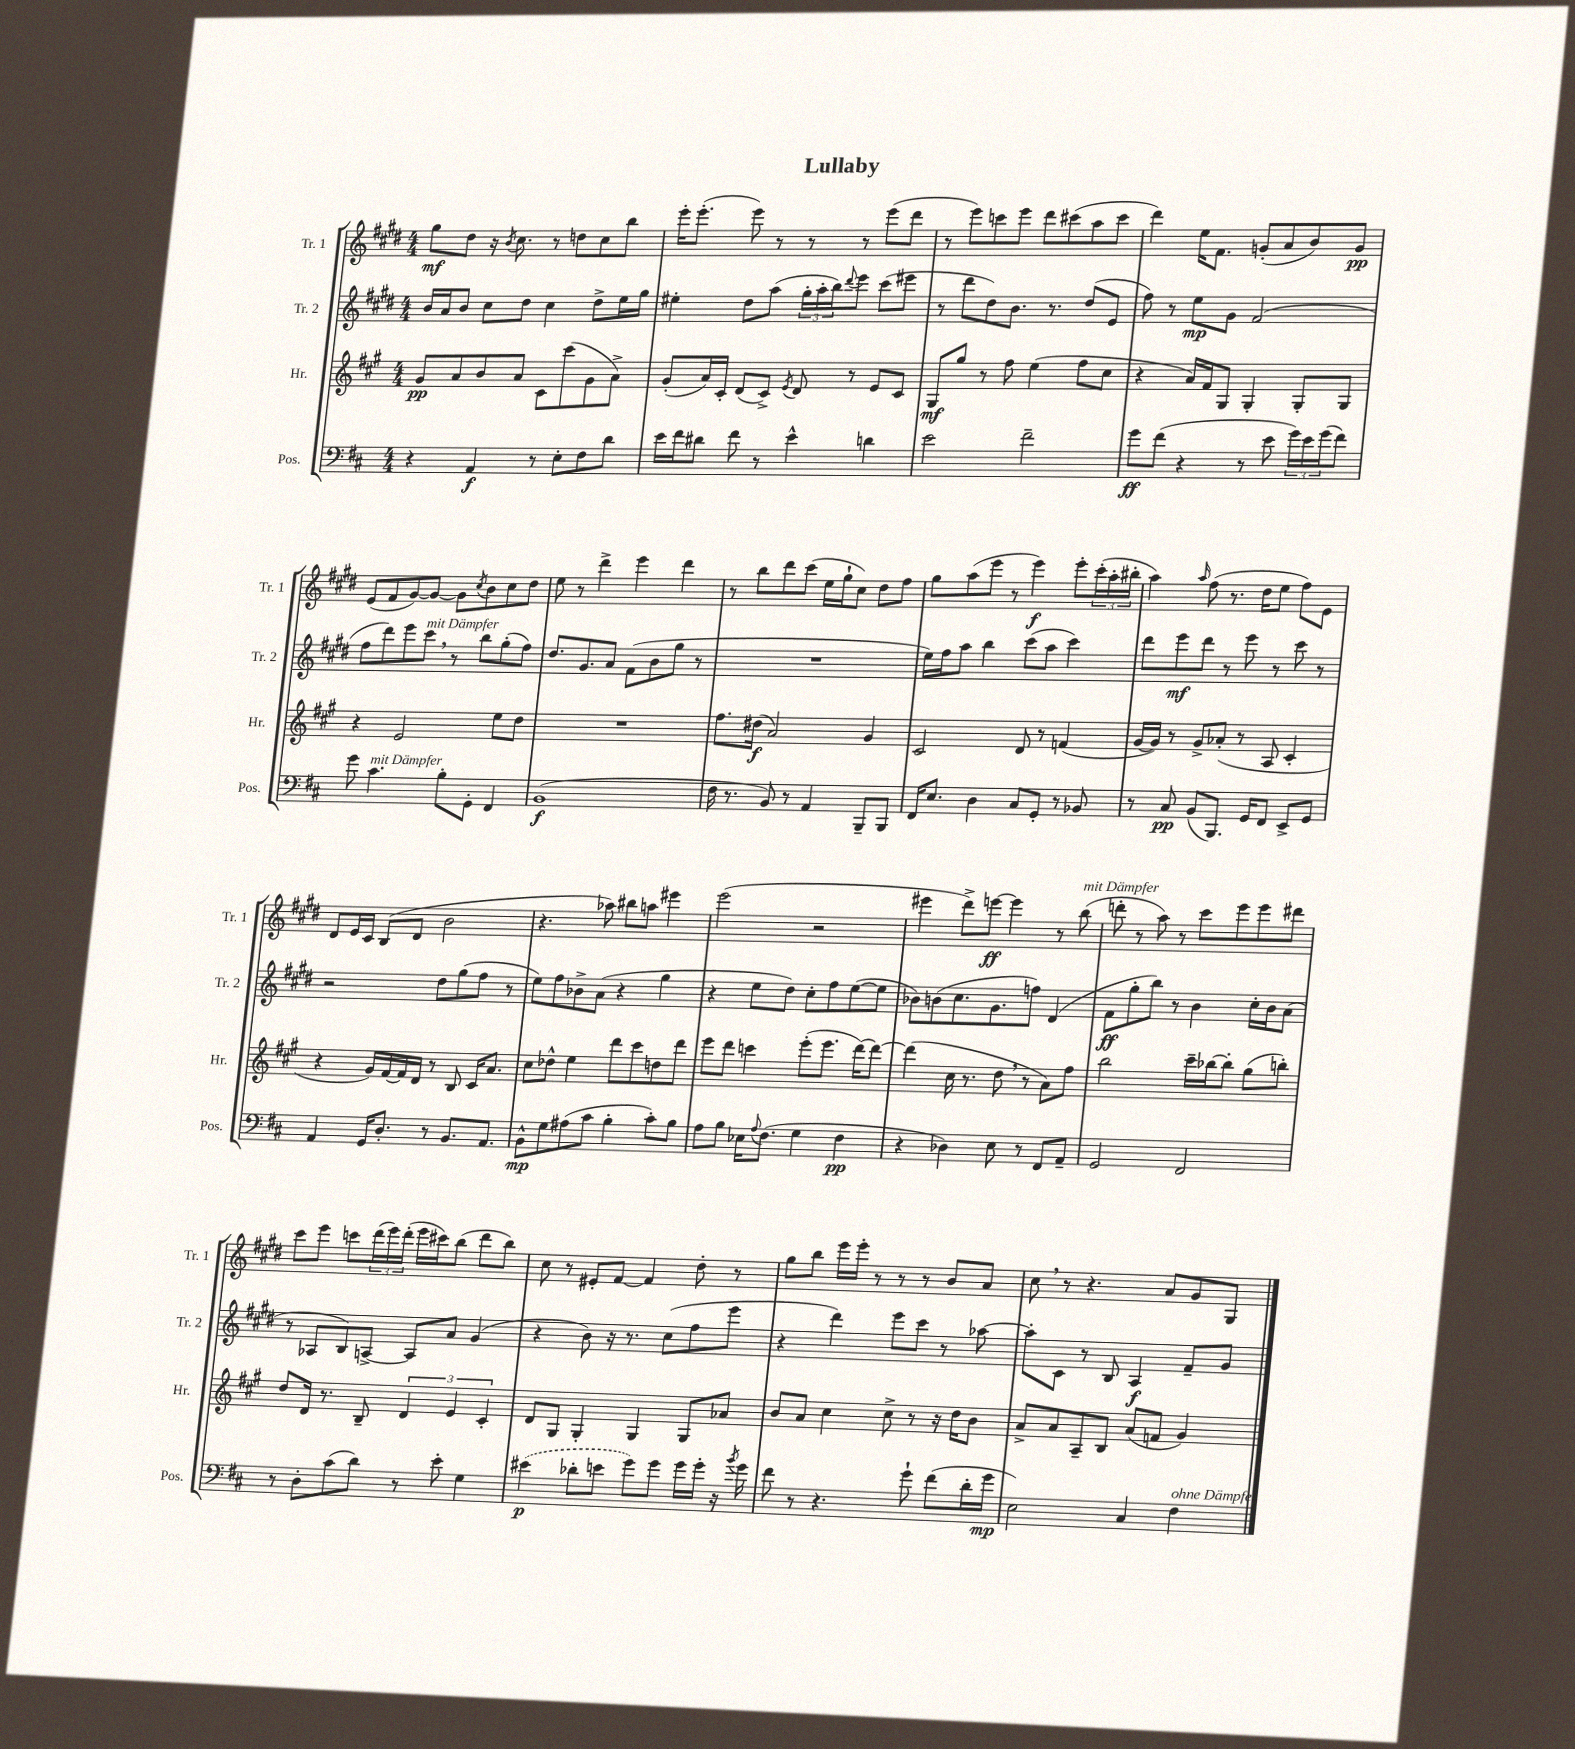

**kern	**kern	**kern	**kern
*staff4	*staff3	*staff2	*staff1
*clefF4	*clefG2	*clefG2	*clefG2
*k[f#c#]	*k[f#c#g#]	*k[f#c#g#d#]	*k[f#c#g#d#]
*M4/4	*M4/4	*M4/4	*M4/4
4r	8g#	16b	8gg#
.	.	16a	.
.	8a	8b	8dd#
4AA	8b	8cc#	16r
.	.	.	8qb
.	.	.	8.cc#
.	8a	8dd#	.
8r	8c#	4cc#	8r
8E'	(8ccc#	.	8dd
8F#	8g#	8dd#^	8cc#
8d	8a^)	16ee	8bb
.	.	16gg#	.
=	=	=	=
16e	(8g#'	4ee#'	16eee'
16f#	.	.	(8.eee'
8d#	16a)	.	.
.	16c#'	.	.
8f#	(8d	8dd#	8eee)
8r	8c#^)	(8aa	8r
.	8qe	.	.
4e^^	8d	24gg#'	8r
.	.	24aa'	.
.	.	24bb)	.
.	.	8qqddd#	.
.	8r	8eee	8r
4d	8e	(8ccc#	(8eee
.	8c#	8eee#	8ddd#
=	=	=	=
2e	8G#	8r	8r
.	8gg#	8ddd#	8eee)
.	8r	8dd#)	8ccc
.	8ff#	8.b	8eee
2f#~	(4ee	.	8ddd#
.	.	8.r	.
.	.	.	(8ccc#
.	8ff#	(8dd#	8aa
.	8cc#	8e	8ccc#
=	=	=	=
8g	4r	8ff#)	4ddd#)
(8f#	.	8r	.
4r	16a)	8ee	16ee
.	16f#	.	8.f#
.	8G#	8g#	.
8r	4G#'	(2f#	(8g'
8e	.	.	8a
24g)	8G#'	.	8b)
24e	.	.	.
(24g	.	.	.
8f#)	8G#	.	8g
=	=	=	=
8g	4r	8ff#	(8e
4.c#	.	8ddd#)	8f#
.	2e	8eee	[8g#)
.	.	8ccc#	8g#_
8B'	.	8r	8g#]
.	.	.	8qcc#
8GG'	.	8bb	8b
4FF#	8ee	(8gg#'	8cc#
.	8dd	8ff#)	8dd#
=	=	=	=
(1BB	1r	8.dd#	8ee
.	.	.	8r
.	.	8.g#	.
.	.	.	4ddd#^
.	.	8a	.
.	.	(8f#	4eee
.	.	8b	.
.	.	8gg#	4ddd#
.	.	8r	.
=	=	=	=
16F#	8.ff#	1r	8r
8.r	.	.	.
.	.	.	8bb
.	(16dd#	.	.
8BB)	2a)	.	8ddd#
8r	.	.	(8ccc#
4AA	.	.	16ee
.	.	.	16gg#`
.	.	.	8cc#)
8BBB~	4g#	.	8dd#
8BBB	.	.	8ff#
=	=	=	=
16FF#	2c#	16ee)	8gg#
8.E	.	16ff#	.
.	.	8aa	(8aa
4D	.	4bb	8eee
.	.	.	8r
8C#	8d	(8ccc#	4eee)
8GG'	8r	8aa	.
8r	(4f	4ccc#)	8eee'
8BB-	.	.	(24ccc#'
.	.	.	24aa'
.	.	.	24bb#'
=	=	=	=
8r	[16g#	8ddd#	4aa)
.	16g#])	.	.
8C#	8r	8eee	.
.	.	.	16qqaa
(8BB	8g#^	8ddd#	(8ff#
8.BBB)	(8a-'	8r	8.r
.	8r	8eee	.
16GG	.	.	16dd#
8FF#	8A	8r	8ee
8EE^	4c#'	8ccc#	8ff#)
8GG	.	8r	8e
=	=	=	=
4AA	4r	2r	8d#
.	.	.	16e
.	.	.	16c#
16GG	16g#)	.	(8B
8.D'	[16f#	.	.
.	16f#]	.	8d#
.	16d	.	.
8r	8r	8dd#	2b
8.BB	8B	(8gg#	.
.	16c#	8ff#	.
8.AA	8.a	.	.
.	.	8r	.
=	=	=	=
8BB^^	8cc#	8ee)	4.r
8G	8dd-^^	8ff#	.
(8A#	4ee	8b-^	.
8c#	.	(8a	8aa-)
4B'	8ddd	4r	8bb#
.	8ccc#	.	8aa
8c#')	8dd	4gg#	4eee#
8B	8ddd	.	.
=	=	=	=
8A	8eee	4r	(2eee
8B	8ddd	.	.
16E-	4ccc	8ee	.
8qqA	.	.	.
(8.F#	.	.	.
.	.	8dd#)	.
4G	(8eee'	8cc#'	2r
.	8.eee	8ff#	.
4F#	.	([8ee	.
.	[16ddd)	.	.
.	8ddd_	8ee]	.
=	=	=	=
4r	(4ddd]	8b-)	4eee#
.	.	(8b	.
4D-)	16cc#	8.cc#	8ddd#^)
.	8.r	.	.
.	.	.	[8eee
.	.	8.g#	.
8E	8dd	.	4eee]
8r	8r	8ff)	.
8FF#	8a)	(4d#	8r
8AA~	8ff#	.	(8bb
=	=	=	=
2GG	2bb	8f#	8ddd'
.	.	8gg#'	8r
.	.	8bb)	8aa)
.	.	8r	8r
2FF#	16ccc#~	4b	8ccc#
.	[16bb-	.	.
.	8bb-']	.	8eee
.	(8gg#	16cc#'	8eee
.	.	16b	.
.	8bb')	(8a	8ddd#
=	=	=	=
8r	8dd	8r	8ccc#
8D'	16d	8A-	8eee
.	8.r	.	.
(8c#	.	8B)	8ccc
8d)	8B~	[8A^	(24ddd#
.	.	.	24eee)
.	.	.	(24ddd#'
8r	6d	8A]	16eee
.	.	.	16ccc#)
8e'	.	8a	(8bb
.	6e	.	.
4G	.	(4g#	8ddd#
.	6c#'	.	.
.	.	.	8bb)
=	=	=	=
(4e#	8d	4r	8cc#
.	8G#	.	8r
8d-'	4G#'	8b)	8e#'
8e	.	16r	[8f#
.	.	8.r	.
8g)	4G#	.	4f#]
8g	.	(8cc#	.
16g	8G#	8ff#	8dd#'
16g'	.	.	.
16r	8a-	8eee	8r
8qb	.	.	.
16g	.	.	.
=	=	=	=
8f#	8b	4r	8gg#
8r	8a	.	8bb
4.r	4cc#	4ddd#)	16eee
.	.	.	16eee'
.	.	.	8r
.	8cc#^	8eee	8r
8g`	8r	8ccc#	8r
(8f#	16r	8r	8b
.	16dd	.	.
16d'	8b	[8aa-	8a
16g	.	.	.
=	=	=	=
2E)	8a^	8aa-']	8cc#
.	8a	8c#	8r
.	8A~	8r	4.r
.	8B	8B	.
4C#	(8a	4A	.
.	8f	.	8a
4F#	4g#)	8f#~	8g#
.	.	8g#	8G#
==	==	==	==
*-	*-	*-	*-
